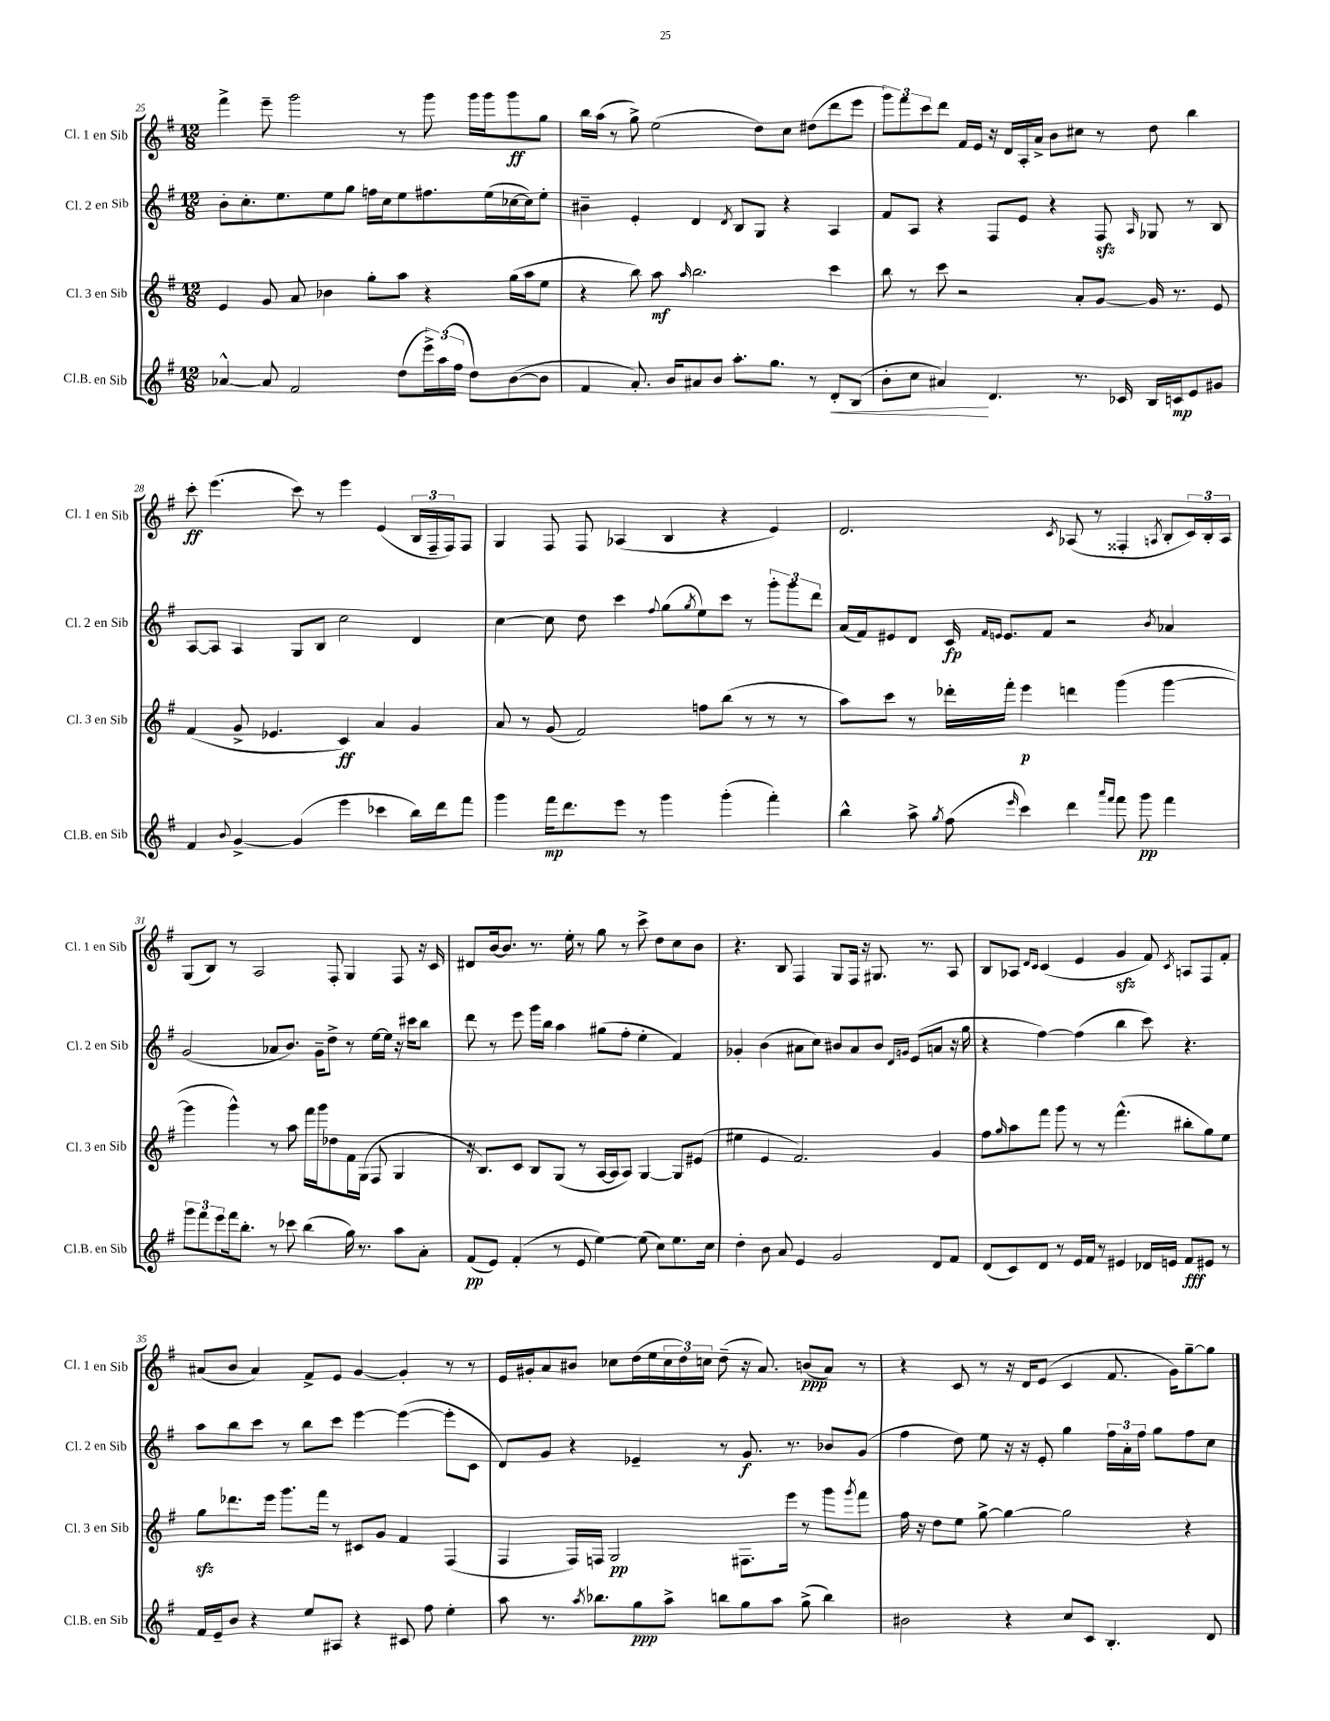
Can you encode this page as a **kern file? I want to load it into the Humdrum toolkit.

**kern	**dynam	**kern	**dynam	**kern	**dynam	**kern	**dynam
*part4	*part4	*part3	*part3	*part2	*part2	*part1	*part1
*staff4	*staff4	*staff3	*staff3	*staff2	*staff2	*staff1	*staff1
*I"Cl.B. en Sib	*	*I"Cl. 3 en Sib	*	*I"Cl. 2 en Sib	*	*I"Cl. 1 en Sib	*
*I'Cl.B. en Sib	*	*I'Cl. 3 en Sib	*	*I'Cl. 2 en Sib	*	*I'Cl. 1 en Sib	*
*clefG2	*	*clefG2	*	*clefG2	*	*clefG2	*
*k[f#]	*	*k[f#]	*	*k[f#]	*	*k[f#]	*
*M12/8	*	*M12/8	*	*M12/8	*	*M12/8	*
=25	=25	=25	=25	=25	=25	=25	=25
[4a-X^^/	.	4e/	.	8b'\L	.	4fff#^\	.
.	.	.	.	8.cc'\	.	.	.
8a-/]	.	8g/	.	.	.	8eee~\	.
.	.	.	.	8.ee\	.	.	.
2f#/	.	8a/	.	.	.	2ggg\	.
.	.	4b-X\	.	8ee\	.	.	.
.	.	.	.	8gg\J	.	.	.
.	.	8gg'\L	.	16ffn\LL	.	.	.
.	.	.	.	16cc\J	.	.	.
(8dd\L	.	8aa\J	.	8ee\	.	8r	.
24eee^\L)	.	4r	.	8.ff#X\	.	8ggg\	.
(24aa\	.	.	.	.	.	.	.
24ff#\JJ	.	.	.	.	.	.	.
8dd\L)	.	.	.	.	.	16ggg\LL	.
.	.	.	.	(16ee\L	.	16ggg\J	.
([8b\	.	(16gg\LL	.	[16cc-X\	.	8ggg\	ff
.	.	16aa\J	.	16cc-\J])	.	.	.
8b\J]	.	8ee\J	.	8ee'\J	.	8gg\J	.
=26	=26	=26	=26	=26	=26	=26	=26
4f#/	.	4r	.	4b#X~\	.	16bb\LL	.
.	.	.	.	.	.	(16aa\JJ	.
.	.	.	.	.	.	8r	.
8.a'/)	.	8bb\)	.	4e'/	.	8gg^\)	.
.	.	8aa\	mf	.	.	(2ee\	.
16b/KL	.	.	.	.	.	.	.
.	.	16qqaa/	.	.	.	.	.
8a#X/	.	2.bb\	.	4d/	.	.	.
8b/J	.	.	.	.	.	.	.
.	.	.	.	8qd/	.	.	.
8.aa'\L	.	.	.	8B/L	.	.	.
.	.	.	.	8G/J	.	8dd\L)	.
8.gg\J	.	.	.	.	.	.	.
.	.	.	.	4r	.	8cc\J	.
8r	.	.	.	.	.	(8dd#X\L	.
!	!LO:HP:b	!	!	!	!	!	!
8d'/L	<	4ccc\	.	4A/	.	8ddd\	.
(8B/J	.	.	.	.	.	8eee\J	.
=27	=27	=27	=27	=27	=27	=27	=27
8b'\L	.	8bb\	.	8f#/L	.	12ggg\L)	.
.	.	.	.	.	.	12fff#\	.
8cc\J	.	8r	.	8A/J	.	.	.
.	.	.	.	.	.	12ccc\	.
4a#X/)	.	8ccc\	.	4r	.	8ddd\J	.
.	.	2r	.	.	.	16f#/LL	.
.	.	.	.	.	.	16e/JJ	.
4.d/	[	.	.	8F#/L	.	16r	.
.	.	.	.	.	.	16d/LL	.
.	.	.	.	8e/J	.	16A'/	.
.	.	.	.	.	.	16a^/JJ	.
.	.	.	.	4r	.	8b\L	.
8.r	.	8a'/L	.	.	.	8cc#X\J	.
.	.	[8g/J	.	8F#zz/	.	8r	.
16c-X/	.	.	.	.	.	.	.
.	.	.	.	16qqA/	.	.	.
16B/LL	.	16g/]	.	8G-X/	.	8dd\	.
16cn/J	mp	8.r	.	.	.	.	.
8e/	.	.	.	8r	.	4bb\	.
8g#X/J	.	8e/	.	8B/	.	.	.
!!LO:LB:g=z
=28	=28	=28	=28	=28	=28	=28	=28
4f#/	.	(4f#/	.	[8A/L	.	8ccc'\	ff
.	.	.	.	8A/J]	.	(4.eee\	.
8qqb/	.	.	.	.	.	.	.
[4g^/	.	8g^/	.	4A/	.	.	.
.	.	4.e-X/	.	.	.	.	.
(4g/]	.	.	.	8G/L	.	8ccc\)	.
.	.	.	.	8B/J	.	8r	.
4eee\	.	4c/)	ff	2cc\	.	4eee\	.
4ccc-X\	.	4a/	.	.	.	(4e/	.
16bb\LL)	.	4g/	.	4d/	.	24B/LL	.
.	.	.	.	.	.	24F#~/	.
16ddd\J	.	.	.	.	.	.	.
.	.	.	.	.	.	24F#/J)	.
8fff#\J	.	.	.	.	.	8F#/J	.
=29	=29	=29	=29	=29	=29	=29	=29
4ggg\	.	8a/	.	[4cc\	.	4G/	.
.	.	8r	.	.	.	.	.
16fff#\KL	mp	(8g/	.	8cc\]	.	8F#/	.
8.ddd\	.	.	.	.	.	.	.
.	.	2f#/)	.	8dd\	.	8F#/	.
8eee\J	.	.	.	4ccc\	.	(4A-X/	.
8r	.	.	.	.	.	.	.
.	.	.	.	8qqff#/	.	.	.
4ggg\	.	.	.	(8gg\L	.	4B/	.
.	.	.	.	8qgg/	.	.	.
.	.	8ffn\L	.	8ee\)	.	.	.
(4ggg'\	.	(8bb\J	.	8ccc\J	.	4r	.
.	.	8r	.	8r	.	.	.
4fff#'\)	.	8r	.	12ggg'\L	.	4e/)	.
.	.	.	.	12ggg\	.	.	.
.	.	8r	.	.	.	.	.
.	.	.	.	12ddd\J	.	.	.
=30	=30	=30	=30	=30	=30	=30	=30
4bb^^\	.	8aa\L)	.	(16a/LL	.	2.d/	.
.	.	.	.	16f#/J)	.	.	.
.	.	8ccc\J	.	8e#X/	.	.	.
8aa^\	.	8r	.	8d/J	.	.	.
8qgg/	.	.	.	.	.	.	.
(8ff#\	.	16ddd-X'\LL	.	16c/	fp	.	.
.	.	.	.	16qqf#/LL	.	.	.
.	.	.	.	16qqen/JJ	.	.	.
.	.	16fff#'\JJ	.	8.e/L	.	.	.
16qqeee/	.	.	.	.	.	.	.
4ccc\)	.	4eee\	p	.	.	.	.
.	.	.	.	8f#/J	.	.	.
.	.	.	.	.	.	8qc/	.
4ddd\	.	4dddn\	.	2r	.	(8A-X/	.
.	.	.	.	.	.	8r	.
16qqaaa/LL	.	.	.	.	.	.	.
16qqfff#/JJ	.	.	.	.	.	.	.
8fff#\	.	(4ggg\	.	.	.	4F##X'/	.
8ggg\	pp	.	.	.	.	.	.
.	.	.	.	8qb/	.	8qAn/	.
4fff#\	.	[4ggg\	.	4a-X/	.	8B'/L	.
.	.	.	.	.	.	24c/L)	.
.	.	.	.	.	.	24B'/	.
.	.	.	.	.	.	24A/JJ	.
!!LO:LB:g=z
=31	=31	=31	=31	=31	=31	=31	=31
12ggg\L	.	4ggg\]	.	(2g/	.	(8G/L	.
12fff#\	.	.	.	.	.	.	.
.	.	.	.	.	.	8B/J)	.
12eee\	.	.	.	.	.	.	.
16fff#\k	.	4ggg^^\)	.	.	.	8r	.
8.bb'\J	.	.	.	.	.	.	.
.	.	.	.	.	.	2A/	.
8r	.	8r	.	8a-X/L	.	.	.
8ccc-X\	.	8aa\	.	8.b/J)	.	.	.
(4bb\	.	16fff#\LL	.	.	.	.	.
.	.	16ggg\J	.	16g~\KL	.	.	.
.	.	8dd-X\	.	8dd^\J	.	8F#'/	.
16gg\)	.	16f#\L	.	8r	.	4G/	.
8.r	.	(16G\JJ	.	.	.	.	.
.	.	8F#/	.	[16ee\LL	.	.	.
.	.	.	.	16ee\JJ]	.	.	.
8aa\L	.	4G/	.	16r	.	8F#/	.
.	.	.	.	16ccc#X\KL	.	.	.
8a'\J	.	.	.	8bb\J	.	16r	.
.	.	.	.	.	.	16c/	.
=32	=32	=32	=32	=32	=32	=32	=32
(8f#/L	pp	16r	.	8ddd\	.	8d#X/L	.
.	.	8.B/L)	.	.	.	.	.
8e/J)	.	.	.	8r	.	[16b/k	.
.	.	.	.	.	.	8.b/J]	.
(4f#'/	.	8c/J	.	8eee\	.	.	.
.	.	8B/L	.	16ggg\LL	.	8.r	.
.	.	.	.	16bb\JJ	.	.	.
8r	.	(8G/J	.	4aa\	.	.	.
.	.	.	.	.	.	16ee'\	.
8e/	.	8r	.	.	.	8r	.
[4ee\)	.	[16A/LL	.	(8gg#X\L	.	8gg\	.
.	.	16A/J]	.	.	.	.	.
.	.	8A/J)	.	8ff#'\J	.	8r	.
(8ee\]	.	[4G/	.	4ee'\	.	8ccc^\	.
8cc\L)	.	.	.	.	.	8dd\L	.
8.ee\	.	8G/L]	.	4f#/)	.	8cc\	.
.	.	(8e#X/J	.	.	.	8b\J	.
16cc\Jk	.	.	.	.	.	.	.
=33	=33	=33	=33	=33	=33	=33	=33
4dd'\	.	4ee#X\	.	4g-X'/	.	4.r	.
8b\	.	4e/	.	(4b\	.	.	.
8a/	.	.	.	.	.	8B/	.
4e/	.	2.f#/)	.	8a#X\L	.	4F#/	.
.	.	.	.	8cc\J)	.	.	.
2g/	.	.	.	8b#X/L	.	8G/L	.
.	.	.	.	8a#/	.	16F#/Jk	.
.	.	.	.	.	.	16r	.
.	.	.	.	8b#/J	.	8.G#X/	.
.	.	.	.	16qqd/LL	.	.	.
.	.	.	.	16qqgn/JJ	.	.	.
.	.	.	.	(8e/L	.	.	.
.	.	.	.	.	.	8.r	.
8d/L	.	4g/	.	8an/J	.	.	.
8f#/J	.	.	.	16r	.	8A/	.
.	.	.	.	16gg\	.	.	.
=34	=34	=34	=34	=34	=34	=34	=34
(8d/L	.	8ff#\L	.	4r	.	8B/L	.
.	.	16qqgg/	.	.	.	.	.
8c/)	.	8aa\	.	.	.	8A-X/J	.
.	.	.	.	.	.	16qqd/LL	.
.	.	.	.	.	.	16qqc/JJ	.
8d/J	.	8fff#\J	.	[4ff#\)	.	(4c/	.
8r	.	8ggg\	.	.	.	.	.
16e/LL	.	8r	.	(4ff#\]	.	4e/	.
16f#/JJ	.	.	.	.	.	.	.
8r	.	8r	.	.	.	.	.
4e#X/	.	(4.fff#^^\	.	4bb\	.	4gzz/	.
16d-X/LL	.	.	.	8ccc\)	.	8f#/)	.
16en/JJ	.	.	.	.	.	.	.
.	.	.	.	.	.	8qc/	.
8f#/L	fff	8bb#X'\L	.	4.r	.	8An/L	.
8e#X/J	.	8gg\)	.	.	.	8F#/	.
8r	.	8ee\J	.	.	.	8f#'/J	.
!!LO:LB:g=z
=35	=35	=35	=35	=35	=35	=35	=35
16f#/LL	.	8ggzz\L	.	8aa\L	.	(8a#X/L	.
16e~/J	.	.	.	.	.	.	.
8b/J	.	8.ddd-X\	.	8bb\	.	8b/J	.
4r	.	.	.	8ccc\J	.	4a#/)	.
.	.	16eee\Jk	.	.	.	.	.
.	.	8.ggg\L	.	8r	.	.	.
8ee/L	.	.	.	8bb\L	.	8f#^/L	.
.	.	16fff#\Jk	.	.	.	.	.
8A#X/J	.	8r	.	8ccc\J	.	8e/J	.
4r	.	8c#X/L	.	[4eee\	.	[4g/	.
.	.	8g/J	.	.	.	.	.
8c#X/	.	4f#/	.	(4eee\_	.	4g'/]	.
8ff#\	.	.	.	.	.	.	.
4ee'\	.	(4F#/	.	8eee'\L]	.	8r	.
.	.	.	.	8c\J	.	8r	.
=36	=36	=36	=36	=36	=36	=36	=36
8aa\	.	4F#/	.	8d/L)	.	16e/LL	.
.	.	.	.	.	.	16g#X'/J	.
8.r	.	.	.	8g/J	.	8a/	.
.	.	16F#/LL)	.	4r	.	8b#X/J	.
8qaa/	.	.	.	.	.	.	.
8.bb-X\L	.	16Fn/JJ	.	.	.	.	.
.	.	2G/	pp	.	.	8cc-X\L	.
8gg\	ppp	.	.	4e-X~/	.	(16dd\L	.
.	.	.	.	.	.	16ee\	.
8aa^\J	.	.	.	.	.	24cc-\	.
.	.	.	.	.	.	24dd\)	.
.	.	.	.	.	.	24ccn\JJ	.
8bbn\L	.	.	.	8r	.	(8dd~\	.
8gg\	.	8.F#X\L	.	8.g/	f	16r	.
.	.	.	.	.	.	8.a/)	.
8aa\J	.	.	.	.	.	.	.
.	.	16eee\Jk	.	8.r	.	.	.
(8gg^\	.	8r	.	.	.	(8bn/L	ppp
4bb\)	.	8ggg\L	.	8b-X/L	.	8a/J)	.
.	.	8qggg/	.	.	.	.	.
.	.	8fff#\J	.	(8g/J	.	8r	.
=37	=37	=37	=37	=37	=37	=37	=37
2b#X\	.	16ff#\	.	4ff#\	.	4r	.
.	.	16r	.	.	.	.	.
.	.	8dd\L	.	.	.	.	.
.	.	8ee\J	.	8dd\)	.	8c/	.
.	.	[8gg^\	.	8ee\	.	8r	.
4r	.	4gg\_	.	16r	.	16r	.
.	.	.	.	16r	.	16d/KL	.
.	.	.	.	8e'/	.	(8e/J	.
8cc/L	.	2gg\]	.	4gg\	.	4c/	.
8c/J	.	.	.	.	.	.	.
4.B'/	.	.	.	24ff#\LL	.	8.f#/	.
.	.	.	.	24a'\	.	.	.
.	.	.	.	24ff#\JJ	.	.	.
.	.	.	.	8gg\L	.	.	.
.	.	.	.	.	.	16g\KL)	.
.	.	4r	.	8ff#\	.	[8gg~\	.
8d/	.	.	.	8cc\J	.	8gg\J]	.
==	==	==	==	==	==	==	==
*-	*-	*-	*-	*-	*-	*-	*-
